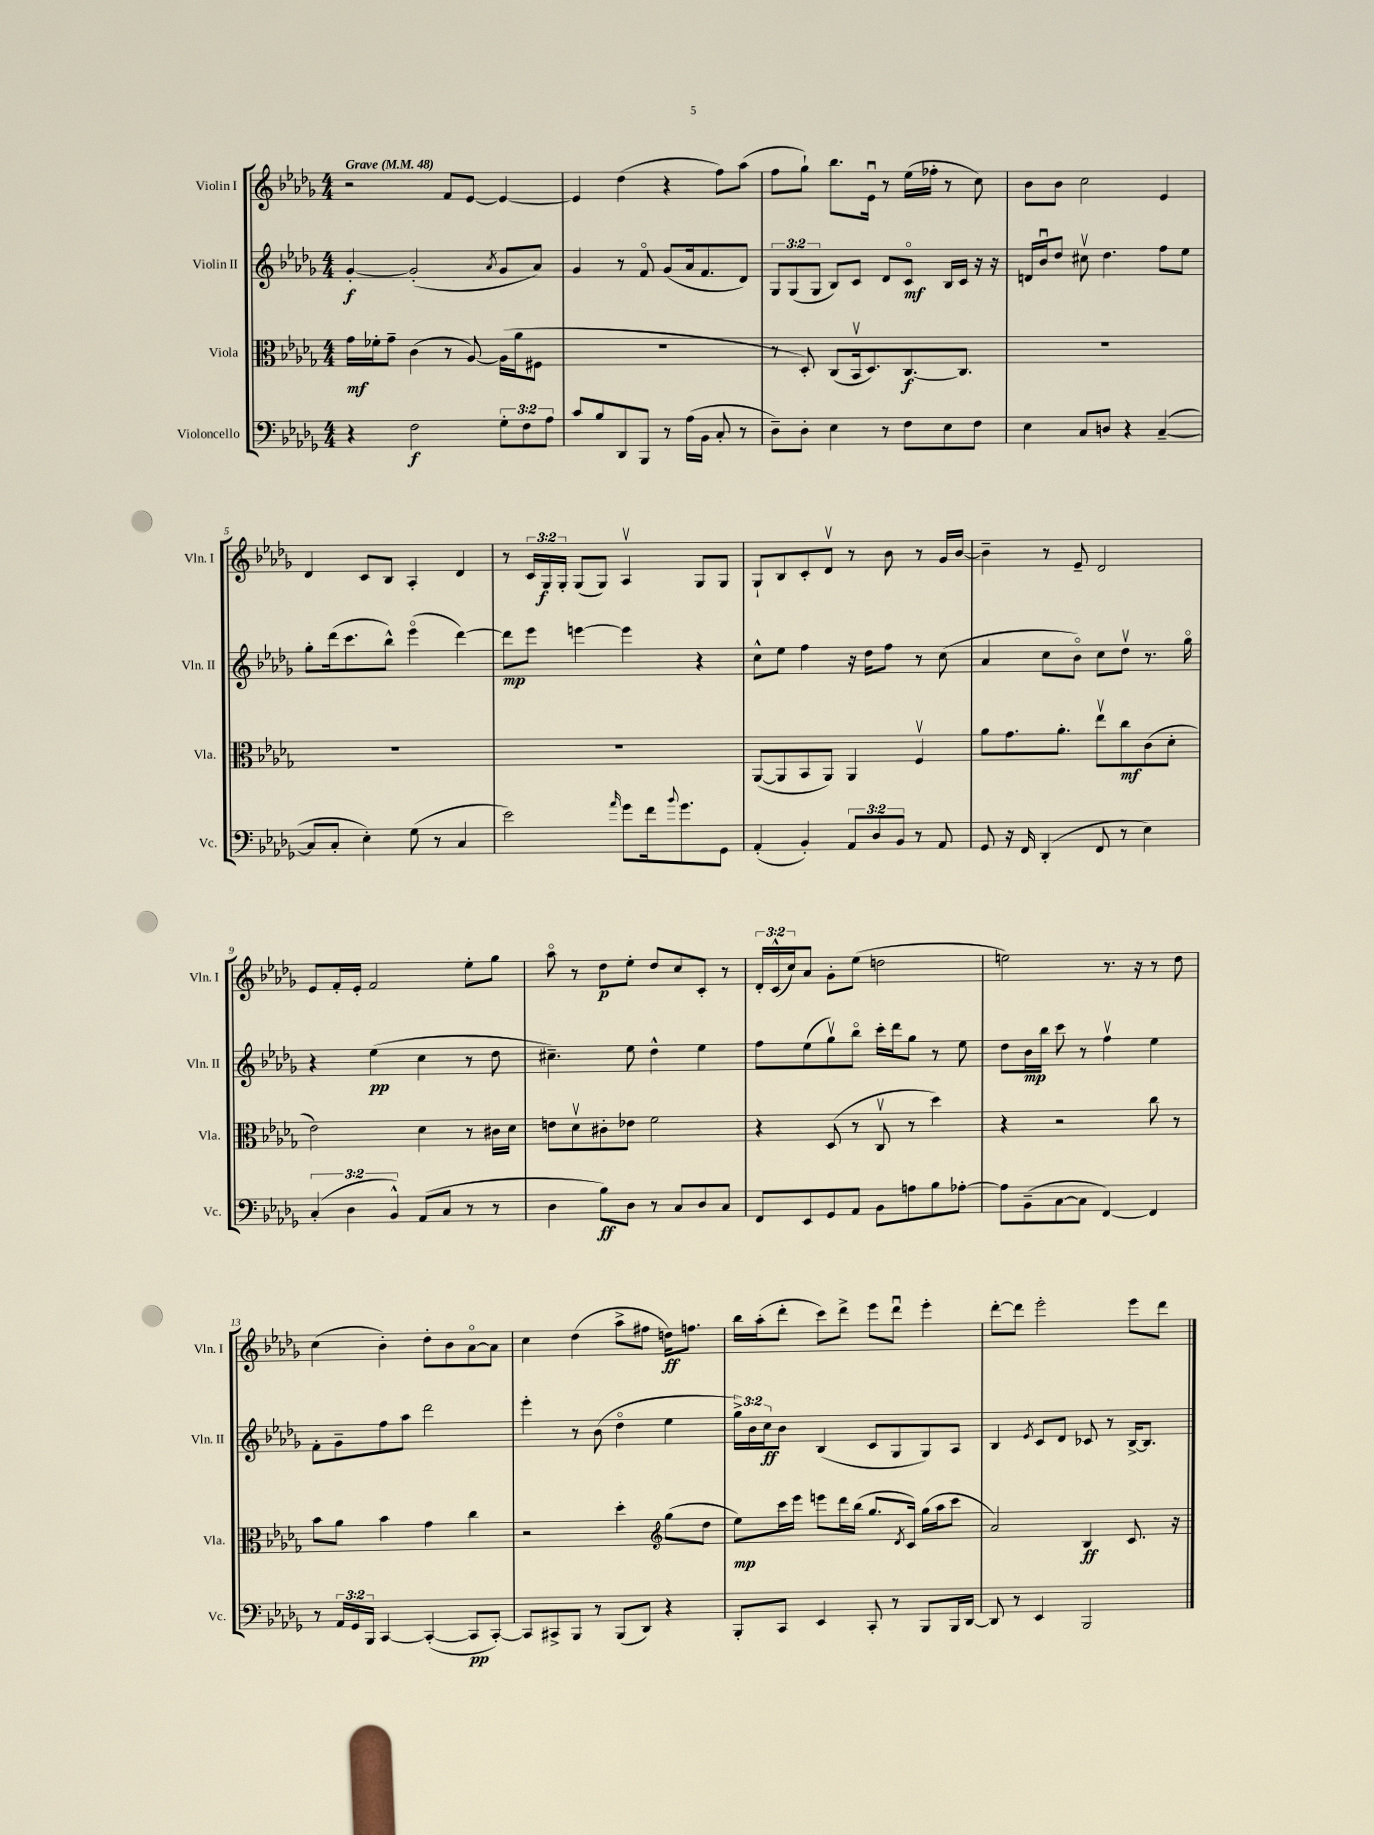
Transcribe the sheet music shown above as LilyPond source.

<<
\new StaffGroup <<
\new Staff = "s0" \with { instrumentName = "Violin I" shortInstrumentName = "Vln. I" } {
    \clef treble \key des \major \numericTimeSignature \time 4/4 \override Staff.TupletNumber.text = #tuplet-number::calc-fraction-text \tempo "Grave" 4 = 48
    r2 f'8 ees'8~ ees'4~ |
    ees'4 des''4( r4 f''8) aes''8( |
    f''8 ges''8-!) bes''8. ees'16\downbow r8 ees''16( fes''16-. r8 c''8) |
    bes'8 bes'8 c''2 ees'4 |
    des'4 c'8 bes8 aes4-. des'4 |
    r8 \tuplet 3/2 { c'16 ges16\f ges16-. } ges8( ges8) aes4\upbow ges8 ges8 |
    ges8-! bes8 c'8-. des'8\upbow r8 bes'8 r8 ges'16 bes'16~ |
    bes'4-- r8 ees'8-- des'2 |
    ees'8 f'16-. ees'16-. f'2 ees''8-. ges''8 |
    aes''8\flageolet r8 des''8\p ees''8-. des''8 c''8 c'8-. r8 |
    \tuplet 3/2 { des'16-. c'16-^( c''16) } aes'8 ges'8-. ees''8( d''2 |
    e''2) r8. r16 r8 des''8 |
    c''4( bes'4-.) des''8-. bes'8 aes'8~\flageolet aes'8 |
    c''4 des''4( aes''8-> fis''8 d''16\ff) f''8. |
    bes''16 aes''16-.( des'''8-. c'''8) des'''8-> ees'''8 des'''8\downbow ees'''4-. |
    des'''8~-. des'''8 ees'''2-. ees'''8 des'''8 \bar "|." |
}
\new Staff = "s1" \with { instrumentName = "Violin II" shortInstrumentName = "Vln. II" } {
    \clef treble \key des \major \numericTimeSignature \time 4/4 \override Staff.TupletNumber.text = #tuplet-number::calc-fraction-text
    ges'4~-.\f ges'2-.( \acciaccatura { aes'8 } ges'8 aes'8) |
    ges'4 r8 f'8\flageolet ges'8( aes'16 f'8. des'8) |
    \tuplet 3/2 { ges8 ges8( ges8 } bes8) c'8 des'8 c'8\flageolet\mf bes16 c'16 r16 r16 |
    d'16 bes'16\downbow des''8 cis''8\upbow des''4. f''8 ees''8 |
    ges''8-. des'''16( c'''8. bes''8-^) ees'''4\flageolet( des'''4~) |
    des'''8\mp ees'''8 e'''4~ e'''4 r4 |
    c''8-^ ees''8 f''4 r16 des''16 f''8 r8 c''8( |
    aes'4 c''8 bes'8\flageolet) c''8 des''8\upbow r8. ges''16\flageolet |
    r4 ees''4\pp( c''4 r8 des''8 |
    cis''4.--) ees''8 des''4-^ ees''4 |
    f''8 ees''8( ges''8\upbow) bes''8\flageolet c'''16-. des'''16 ges''8 r8 ees''8 |
    des''8 bes'16\mp bes''16 c'''8 r8 f''4\upbow ees''4 |
    f'8-. ges'8-- f''8 aes''8 des'''2 |
    ees'''4-. r8 bes'8( des''4\flageolet ees''4 |
    \tuplet 3/2 { ges''16->) bes'16 c''16\ff } bes'8 bes4( c'8 ges8 ges8) aes8 |
    bes4 \acciaccatura { ees'8 } c'8 des'8 ces'8 r8 bes16~-> bes8. \bar "|." |
}
\new Staff = "s2" \with { instrumentName = "Viola" shortInstrumentName = "Vla." } {
    \clef alto \key des \major \numericTimeSignature \time 4/4
    ges'16\mf fes'16-. ges'8-- c'4( r8 aes8~) aes16( aes'16 fis8 |
    R1 |
    r8 des8-.) c8( bes,16\upbow des8.) c8.~\f c8. |
    R1 |
    R1 |
    R1 |
    aes,8~( aes,8 bes,8 aes,8) aes,4 f4\upbow |
    aes'8 ges'8. aes'8.-. ees''8\upbow c''8\mf c'8( des'8-. |
    ees'2) des'4 r8 cis'16 des'16 |
    e'8 des'8\upbow cis'8-. ees'8 f'2 |
    r4 des8( r8 c8\upbow r8 des''4) |
    r4 r2 c''8 r8 |
    bes'8 aes'8 bes'4 ges'4 c''4 |
    r2 des''4-. \clef treble ges''8( des''8 |
    ees''8\mp) c'''16 ees'''16 e'''8 des'''16 bes''16( ges''8. \acciaccatura { des'8 } c'16) ges''16( aes''16 c'''8 |
    aes'2) bes4\ff c'8. r16 \bar "|." |
}
\new Staff = "s3" \with { instrumentName = "Violoncello" shortInstrumentName = "Vc." } {
    \clef bass \key des \major \numericTimeSignature \time 4/4 \override Staff.TupletNumber.text = #tuplet-number::calc-fraction-text
    r4 f2\f \tuplet 3/2 { ges8-. f8 aes8 } |
    c'8 bes8 des,8 bes,,8 r8 aes16( bes,16 c8-. r8 |
    des8--) des8-. ees4 r8 f8 ees8 f8 |
    ees4 c8 d8 r4 c4~--( |
    c8 c8-. ees4-.) ges8( r8 c4 |
    ees'2) \grace { aes'16 } ges'8 f'16 \appoggiatura { bes'8 } ges'8. ges,8 |
    aes,4-.( bes,4-.) \tuplet 3/2 { aes,8 des8 bes,8 } r8 aes,8 |
    ges,8 r16 f,16 des,4-.( f,8 r8 ees4) |
    \tuplet 3/2 { c4-.( des4 bes,4-^) } aes,8( c8 r8 r8 |
    des4 bes8\ff) des8 r8 c8 des8 c8 |
    f,8 ees,8 ges,8 aes,8 bes,8 a8 bes8 aes8~-. |
    aes8 bes,8--( c8~ c8 f,4~) f,4 |
    r8 \tuplet 3/2 { aes,16 ges,16 bes,,16 } c,4~ c,4~-.( c,8\pp c,8~-.) |
    c,8 cis,8-> bes,,8 r8 bes,,8( des,8) r4 |
    bes,,8-. c,8 ees,4 c,8-. r8 bes,,8 bes,,16 des,16~ |
    des,8 r8 ees,4 bes,,2 \bar "|." |
}
>>
>>
